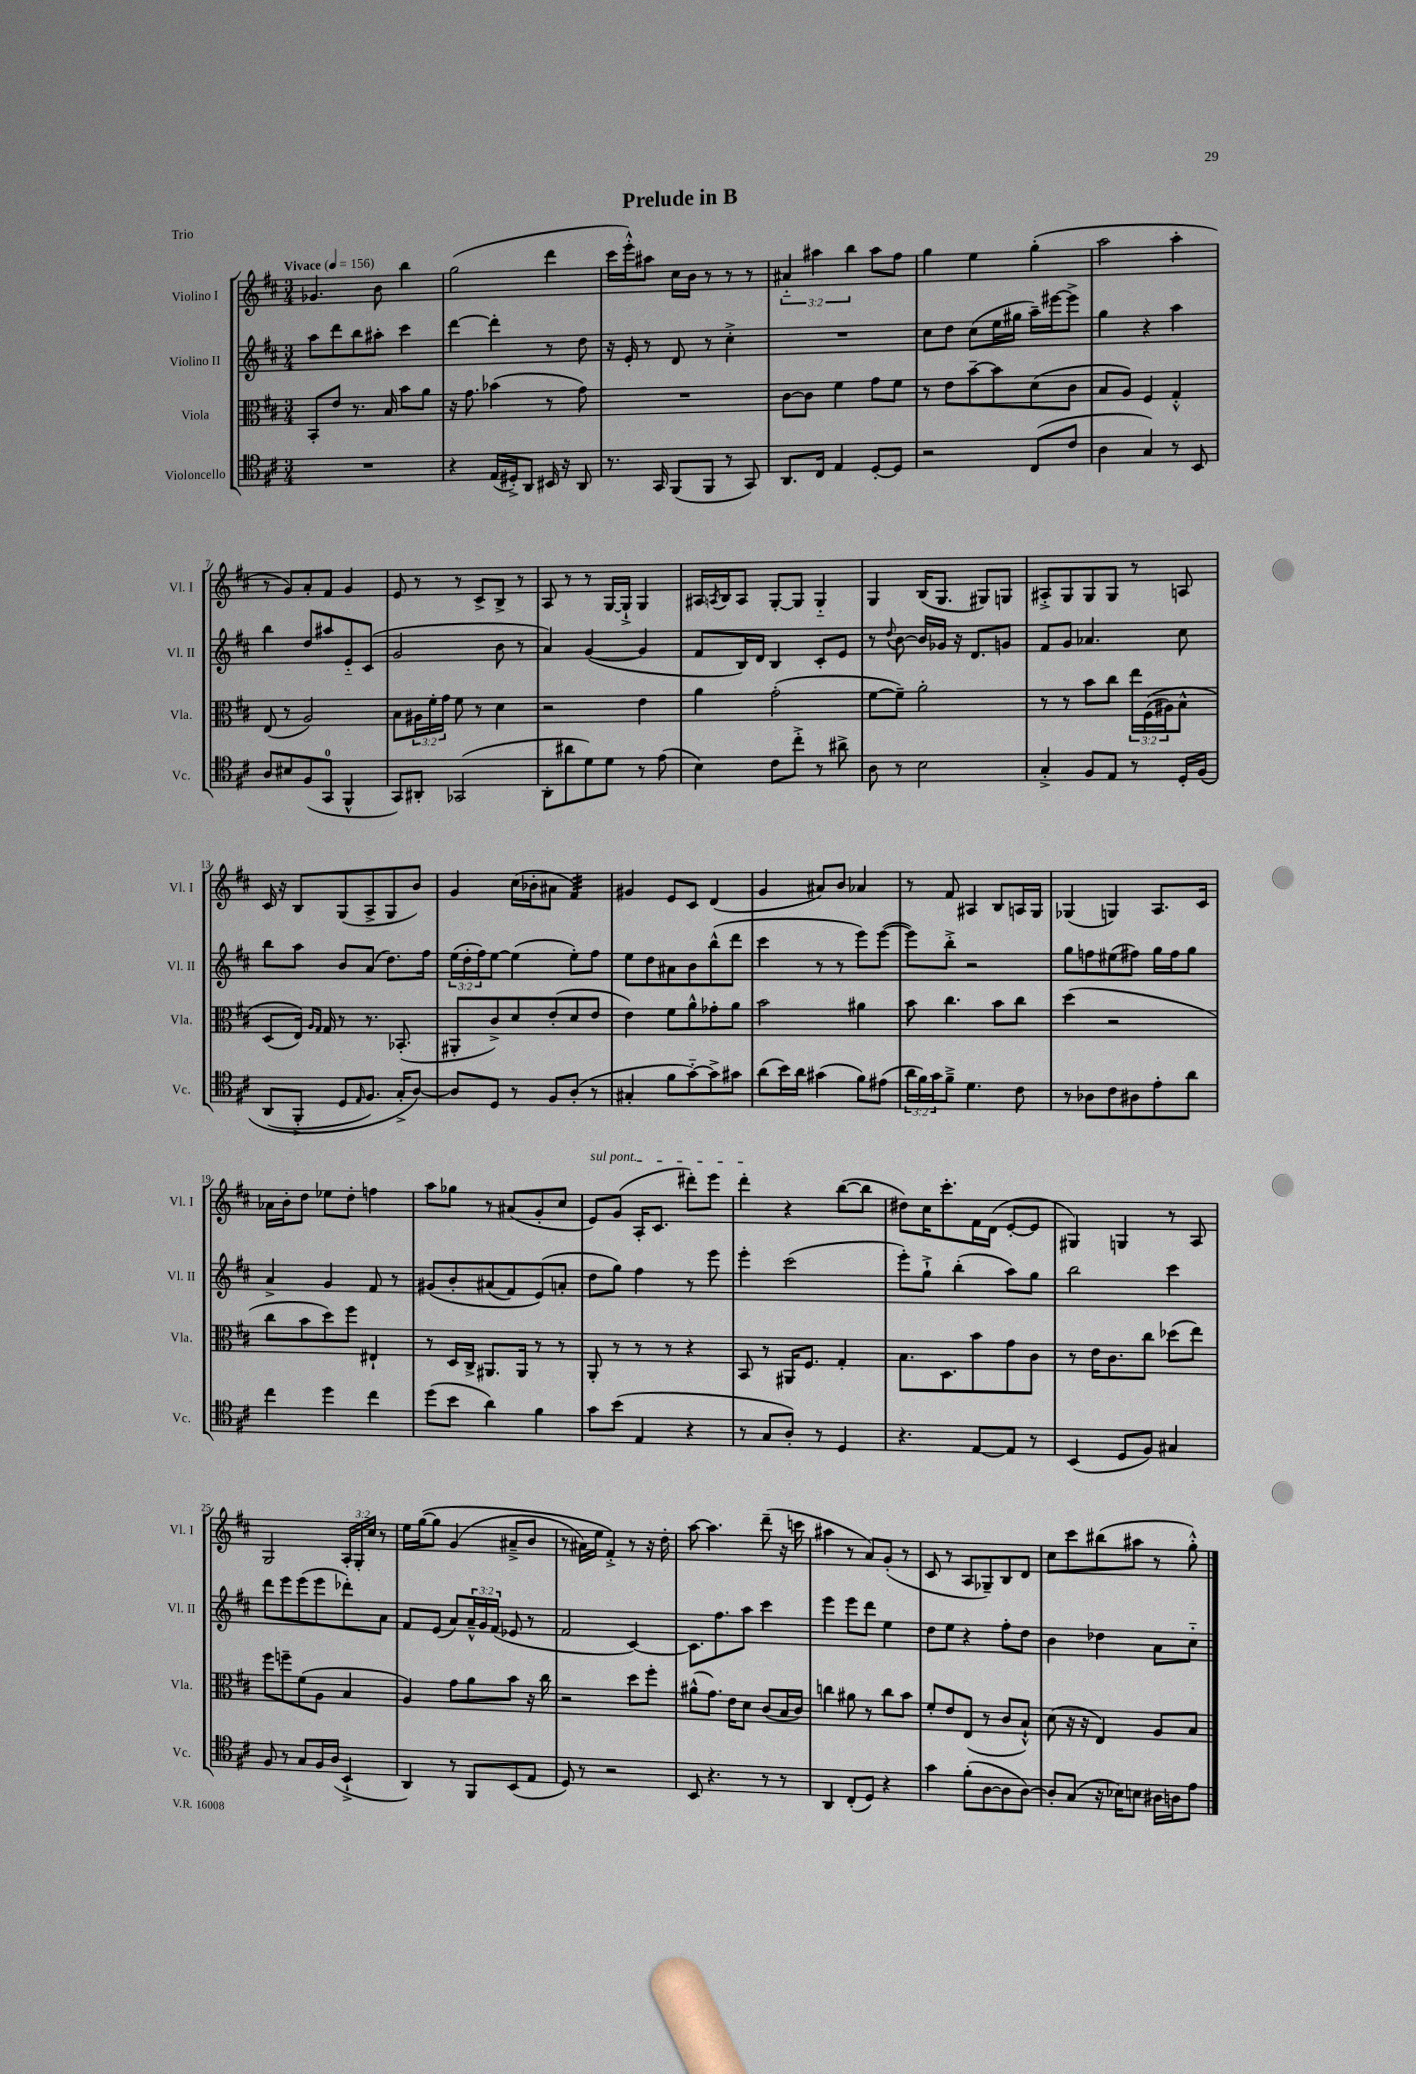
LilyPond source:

\header { title = "Prelude in B" piece = "Trio" }
<<
\new StaffGroup <<
\new Staff = "s0" \with { instrumentName = "Violino I" shortInstrumentName = "Vl. I" } {
    \clef treble \key d \major \numericTimeSignature \time 3/4 \override Staff.TupletNumber.text = #tuplet-number::calc-fraction-text \tempo "Vivace" 4 = 156
    ges'4. b'8 b''4 |
    g''2( d'''4 |
    cis'''16 e'''16-.-^) ais''8 cis''16 b'16 r8 r8 r8 |
    \tuplet 3/2 { ais'4-_ ais''4 b''4 } ais''8 fis''8 |
    g''4 e''4 g''4-.( |
    a''2 a''4-. |
    r8 g'8) a'8-. fis'8 g'4 |
    e'8 r8 r8 cis'8-> b8-> r8 |
    a8 r8 r8 g16~ g16-!-> g4 |
    ais16 \acciaccatura { a8 } b16 a8 g8~-. g8 g4-_ |
    g4 b16( g8. gis8) g8 |
    ais8-.-> g8 g8 g8 r8 a8 |
    cis'16 r16 b8 g8( a8-> g8 b'8) |
    g'4 cis''16( bes'16-. ais'8 fis'4:32) |
    gis'4 e'8 cis'8 d'4( |
    g'4 ais'8) b'8 aes'4 |
    r8 fis'8 ais4 b8 a16 g16 |
    ges4( g4) a8. cis'16 |
    aes'16 b'16-. d''8 ees''8 d''8-. f''4 |
    a''8 ges''8 r8 ais'8( g'8-. cis''8 |
    \once \override TextSpanner.bound-details.left.text = \markup { \italic "sul pont." } e'8\startTextSpan) g'8( a16-. cis'8. dis'''8-.) e'''8 |
    d'''4-.\stopTextSpan r4 b''8~( b''8 |
    dis''8) cis''16 cis'''8.-. fis'16 d'16( e'8~-. e'8 |
    gis4) g4 r8 a8 |
    g2 \tuplet 3/2 { a16-. g16-. cis''16 } r8 |
    e''16 g''16~\( g''8 g'4( ais'8---> b'8 |
    r8 ais'16) e''16 fis'4-.->\) r8 r16 d''16-. |
    a''8~ a''4. d'''8--( r16 c'''16 |
    ais''4 r8 a'8) g'8-.( r8 |
    cis'8 r8 a8 ges8--) b8 d'8 |
    cis''8 cis'''8 bis''8( ais''8 r8 g''8-.-^) \bar "|." |
}
\new Staff = "s1" \with { instrumentName = "Violino II" shortInstrumentName = "Vl. II" } {
    \clef treble \key d \major \numericTimeSignature \time 3/4 \override Staff.TupletNumber.text = #tuplet-number::calc-fraction-text
    a''8 d'''8 b''8 ais''8-. cis'''4 |
    d'''4~ d'''4-. r8 d''8 |
    r16 e'16-. r8 d'8 r8 cis''4-.-> |
    R2. |
    cis''8 d''8 cis''8( e''16 gis''16 a''16--) eis'''16~ eis'''8-> |
    g''4 r4 a''4 |
    b''4 d''8 ais''8 e'8-_ cis'8( |
    g'2 b'8 r8 |
    a'4) g'4~( g'4 |
    fis'8 b16) d'16 b4 cis'8-. e'8 |
    r8 \appoggiatura { d''8 } b'8~ b'16 ges'16 r16 d'8. g'8 |
    fis'8 g'8 aes'4. cis''8 |
    b''8 a''8 b'8 a'8( d''8.) fis''16 |
    \tuplet 3/2 { e''16( d''16-. fis''16) } e''8~ e''4( e''8-.) fis''8 |
    e''8 d''8 ais'8 b'8 b''8-^( d'''8 |
    cis'''4 r8 r8 e'''8) e'''8~( |
    e'''8) b''8-.-> r2 |
    g''8 f''8 eis''8( fis''8) g''16 fis''16 g''8 |
    a'4-> g'4 fis'8 r8 |
    gis'8\( b'8-. ais'8( fis'8) e'8(\) a'8-. |
    d''8 g''8) fis''4 r8 e'''8 |
    e'''4-. cis'''2( |
    e'''8-.) g''8-!-> b''4-.( a''8) g''8 |
    b''2 cis'''4 |
    d'''8 e'''8 e'''8( e'''8 des'''8-.) a'8 |
    fis'8 e'8( a'8) \tuplet 3/2 { a'16---^ g'16 fis'16( } ees'8 r8 |
    fis'2 cis'4~) |
    cis'8. fis''8. a''8 cis'''4 |
    e'''4 e'''8 d'''8 e''4 |
    d''8 e''8 r4 fis''8-. d''8 |
    b'4 des''4 a'8 cis''8-_ \bar "|." |
}
\new Staff = "s2" \with { instrumentName = "Viola" shortInstrumentName = "Vla." } {
    \clef alto \key d \major \numericTimeSignature \time 3/4 \override Staff.TupletNumber.text = #tuplet-number::calc-fraction-text
    b,8-. e'8 r8. b16 b'8 a'8 |
    r16 g'8. bes'4( r8 g'8) |
    R2. |
    cis'8~ cis'8 fis'4 g'8 fis'8 |
    r8 e'8 b'8~-- b'8 d'8( cis'8 |
    b8 a8) fis4 g4-.-^ |
    e8( r8 a2) |
    b8 \tuplet 3/2 { ais16 fis'16-. g'16 } fis'8 r8 d'4 |
    r2 e'4 |
    a'4 g'2-.( |
    fis'8~ fis'8--) a'2-. |
    r8 r8 b'8 cis''8 \tuplet 3/2 { e''16 fis16(\( ais16) } b8-^ |
    d8( e16)\) \grace { a16 g16 } g16 r8 r8. bes,8.-.( |
    ais,8-. cis'8->) d'8 e'8-.( d'8 e'8 |
    e'4) fis'8 a'8-^ ges'8-. a'8 |
    b'2 ais'4 |
    b'8 cis''4. b'8 cis''8 |
    d''4( r2 |
    cis''8 b'8 d''8) fis''8 eis4-! |
    r8 d16 cis16-> ais,8. ais,16 r8 r8 |
    a,8-. r8 r8 r8 r4 |
    b,8 r8 ais,16 fis8. g4-. |
    b8. d8. b'8 g'8 cis'8 |
    r8 e'16 cis'8. cis''8 des''8( e''8) |
    fis''8 f''8-- fis'8( a8 b4 |
    a4) g'8 a'8 b'8 r16 cis''16 |
    r2 d''8 fis''8-. |
    ais'8-^( g'8.) e'16 d'8 cis'8( b16 cis'16) |
    c''4 ais'8 r8 c''8 b'8 |
    fis'8-. e'8 e8( r8 cis'8 b8-!-^) |
    d'8( r16 r16 e4) a8 b8 \bar "|." |
}
\new Staff = "s3" \with { instrumentName = "Violoncello" shortInstrumentName = "Vc." } {
    \clef tenor \key d \major \numericTimeSignature \time 3/4 \override Staff.TupletNumber.text = #tuplet-number::calc-fraction-text
    R2. |
    r4 e16( dis16-.->) a,8 bis,16 r16 a,8 |
    r8. g,16 fis,8( fis,8 r8 g,8) |
    a,8. cis16 e4 d8~-. d8 |
    r2 cis8( cis'8 |
    a4 g4) r8 b,8 |
    a8 bis8 fis8( g,8-0 fis,4-^ |
    g,8) ais,8-. ges,2( |
    a,8-. ais'8 d'8) d'8 r8 e'8( |
    b4) cis'8 cis''8-.-> r8 ais'8-> |
    a8 r8 b2 |
    g4-.-> fis8 e8 r8 d16-. fis16\( |
    a,8( fis,8-.-> d8 \grace { e16 } fis8.) g16-.-> a8~\) |
    a8 d8 r8 fis8 a8-.( r8 |
    gis4-. fis'8 g'8~-_) g'8-> gis'8 |
    a'8( b'16) a'16 gis'4( fis'8) eis'8( |
    \tuplet 3/2 { a'16 fis'16) g'16 } fis'8---> d'4. cis'8 |
    r8 aes8 cis'8 ais8 e'8-. a'8 |
    cis''4 d''4 cis''4 |
    d''8( b'8 a'4) fis'4 |
    g'8 b'8( e4 r4 |
    r8 g8 a8-.) r8 d4 |
    r4. e8~ e8 r8 |
    b,4( d8 fis8) gis4 |
    fis8 r8 g8 fis16 a16( b,4-!-> |
    a,4) r8 fis,8 b,8( e8 |
    d8) r8 r2 |
    b,8 r4. r8 r8 |
    a,4 cis8-.( d8) r4 |
    g'4 fis'8-.( a8~ a8 a8~) |
    a8-. g8( r16 bes16) b8 ais16 a16 e'8 \bar "|." |
}
>>
>>
